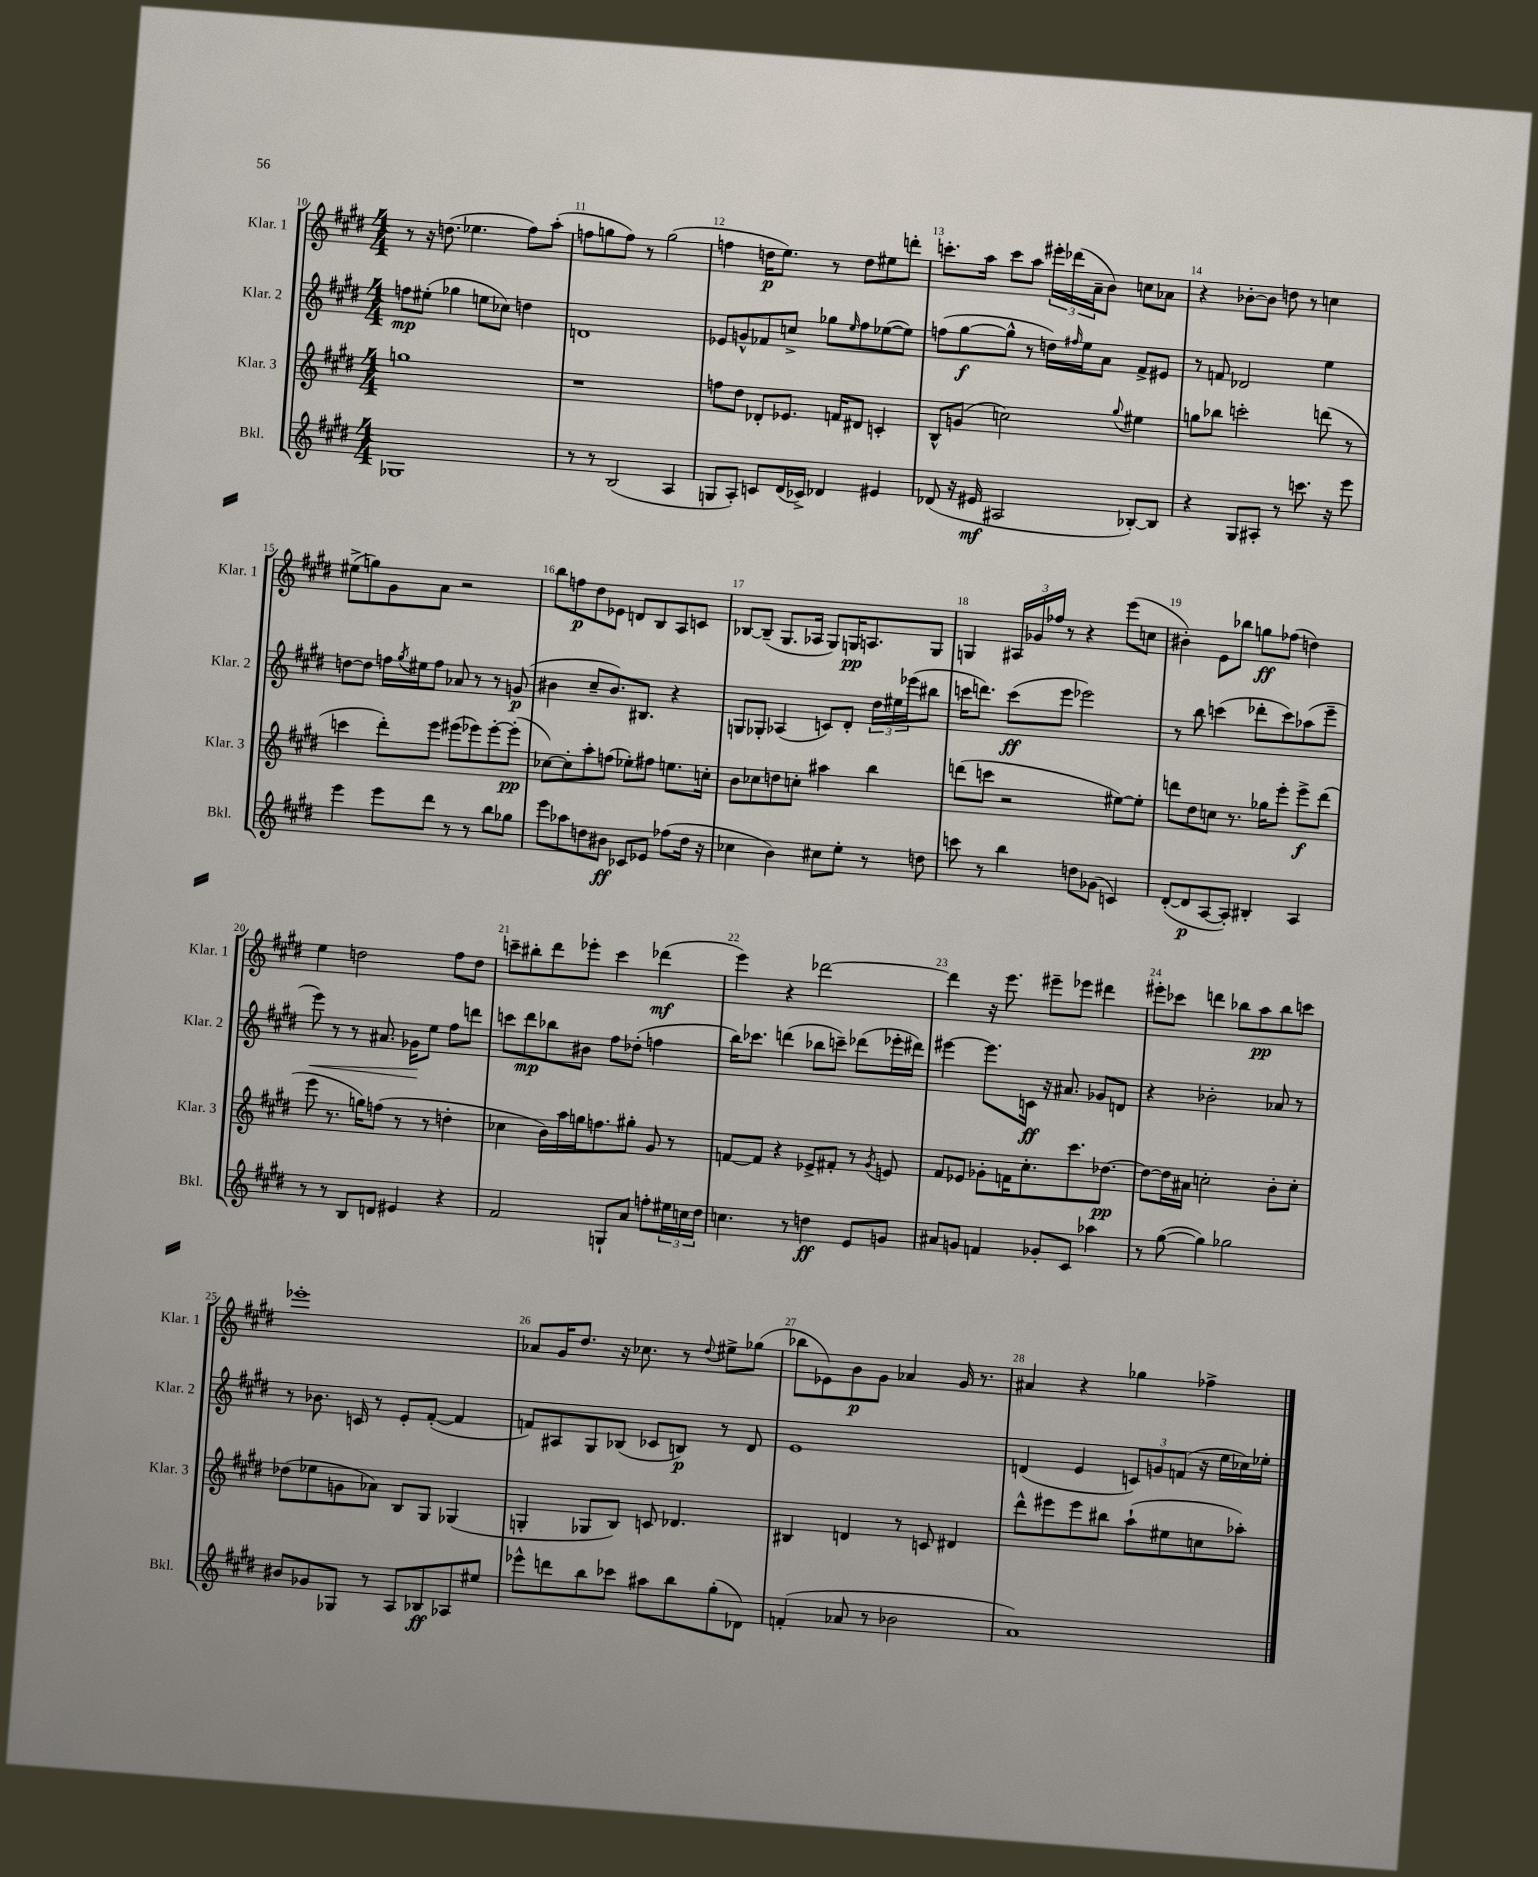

**kern	**kern	**kern	**kern
*staff4	*staff3	*staff2	*staff1
*clefG2	*clefG2	*clefG2	*clefG2
*k[f#c#g#d#]	*k[f#c#g#d#]	*k[f#c#g#d#]	*k[f#c#g#d#]
*M4/4	*M4/4	*M4/4	*M4/4
1G-	1gg	8ff\L	8r
.	.	(8ee#'\J	16r
.	.	.	(8.dd\
.	.	4gg-\	.
.	.	.	4.ee-\
.	.	8ee\L	.
.	.	8cc-\J)	.
.	.	4dd\	8ff#\L)
.	.	.	(8aa'\J
=	=	=	=
8r	1r	1d	8ff\L
8r	.	.	8gg\
(2B/	.	.	8ff\J)
.	.	.	8r
.	.	.	(2gg\
4A/	.	.	.
=	=	=	=
8G/L	8ff\L	8e-/L	4ff\
8A'/J)	8dd#\J	8g^^/	.
8c/L	8d-'/L	8f-/	16dd\LK
.	.	.	8.ee\J)
(16d#/L	8.e-/J	8cc^/J	.
16c-^/JJ)	.	.	.
4d-/	.	8gg-\L	8r
.	16f/LK	.	.
.	.	16qqee/	.
.	8d#/J	8ff#\	8dd\L
4e#/	4c'/	([8ee-\	8ee#\
.	.	8ee-\]J)	8ddd'\J
=	=	=	=
(8d-/	8B^^/L	(8ff\L	8.ccc'\L
16r	(8g/J	[8gg#\	.
16e#/	.	.	16aa\Jk
2A#/	2cc\)	8gg#^^\]J	8ccc\L
.	.	8r	8aa\J
.	.	16dd\LL)	24eee#'\LL
.	.	.	(24ddd-\
.	.	16qqff#/	.
.	.	16ee\J	.
.	.	.	24a~\J
.	.	8a\J	8b\J)
.	8qqgg#/	.	.
[8B-'/L)	4ee#\	8f#^/L	8cc\L
8B-/]J	.	8e#/J	8a-\J
=	=	=	=
4r	8gg\L	8r	4r
.	8bb-\J	8f/	.
8G#/L	2ccc'\	2d-/	[8b-'\L
8A#'/J	.	.	8b-\]J
8r	.	.	8dd\
8.ccc\	.	.	8r
.	(8ddd\	4ee\	4cc\
16r	.	.	.
8eee\	8r	.	.
=	=	=	=
4eee\	4ccc\	[8dd\L	(8ee#^\L
.	.	8dd\]J	8gg\)
8eee\L	8ddd#'\L)	16ff\LL	8g#\
.	.	8qgg#/	.
.	.	16ee#\J	.
8ddd#\J	8eee\J	8ff\J	8a\J
8r	(8eee#\L	8a-/	2r
8r	8eee-\)	8r	.
8bb\L	[8eee-'\	8r	.
8gg-\J	(8eee-'\]J	(8g/	.
=	=	=	=
8eee\L	[8cc-\L)	4b#\	8bb\L
8aa-\	8cc-'\]	.	8ff\
8dd\	8aa'\	8cc#~/L	8dd#\
8b#\J	(8ff\J	8.b#/)	8e-\J
8c-/L	8ee-'\L)	.	8d/L
.	.	8.B#/J	.
8e-/J	8ff#\J	.	8B/
(8ff-\L	8.ee\L	4r	8A/
16dd\Jk	.	.	8c/J
16r	16cc'\Jk	.	.
=	=	=	=
4cc-\	8b\L	8G/L	[8B-/L
.	8cc-\	8G-'/J	(8B-~/]J
4b\)	8dd\	(4A-/	8.G#/L
.	8cc'\J	.	.
.	.	.	16A-/Jk
8cc#\L	4aa#\	8c/L)	8G#/L)
8ee'\J	.	8d#'/J	16G/K
.	.	.	8.A/
8r	4bb\	24dd#\LL	.
.	.	24ee#\	.
.	.	(24eee-\J	.
8dd\	.	8bb#\J	8G/J
=	=	=	=
8ccc\	(8ddd\L	16ccc\LK	4G/
.	.	8.ddd\J)	.
8r	8ccc\J	.	.
4bb\	2r	(8ccc\L	24A#/LL
.	.	.	24g-/
.	.	.	24ff-/JJ
.	.	8eee\J	8r
8dd\L	.	2eee-\)	4r
(8g-\J	.	.	.
4c/)	[8ee#\L)	.	(8eee\L
.	8ee#'\]J	.	8cc\J
=	=	=	=
([8d#'/L	8ddd\L	8r	4b#'\)
8d#/]	8dd#\	8bb\	.
[8A/	8cc\J	(4ccc\	8e\L
8A'/]J)	8.r	.	8bb-\J
4B#'/	.	8ddd-'\L	8gg\L
.	16gg-\LK	.	.
.	8eee'\J	8ccc\)	(8ff-\J
4A/	8eee^\L	(8aa-\	4dd\)
.	(8ddd\J	8eee~\J	.
=	=	=	=
8r	8eee\	8eee\)	4ee\
8r	8.r	8r	.
8B/L	.	8r	2dd\
.	16gg\LK)	.	.
8d/J	(8ff\J	8.a#/	.
4e#/	8r	.	.
.	.	16g-\LK	.
.	8r	8ee\J	.
4r	4dd'\	8ff#\L	8ff#\L
.	.	8ddd\J	8dd\J
=	=	=	=
2f#/	4cc-\	8ccc\L	8ccc~\L
.	.	8ddd#\	8bb#'\
.	16b\LL)	8bb-\	8ddd#\
.	16aa\	.	.
.	16gg\J	8b#\J	8eee-'\J
.	8.ff\	.	.
8G`/L	.	8ff#\L	4ccc\
8a/J	8gg#'\J	(8dd-'\J	.
8ff'\L	8g#/	4ff\	(4ddd-\
24ee#\L	8r	.	.
24cc\	.	.	.
24dd#\JJ	.	.	.
=	=	=	=
4.cc\	[8f/L	16bb\LK)	4eee\)
.	.	8.ccc-\J	.
.	8f/]J	.	.
.	4r	(4ddd\	4r
8r	.	.	.
4dd\	8e-^/L	8bb-\L	[2ddd-\
.	8f#'/J	8ccc~\J)	.
8e/L	8r	(8ddd-\L	.
.	8qg#/	.	.
8g/J	8e/	16eee-'\L	.
.	.	16ddd#\JJ)	.
=	=	=	=
8a#/L	8f#/L	[4eee#\	4ddd-\]
8g/J	8e-/J	.	.
4f/	8g-'\L	8.eee#\]L	16r
.	.	.	8.eee\
.	16f\K	.	.
.	8.cc#'\	16c\Jk	.
8g-'/L	.	16r	8eee#~\L
.	.	8.a#/	.
8c#/J	8.ccc#\	.	8eee-\J
4aa-\	.	8g-/L	4ddd#\
.	[8.dd-\J	.	.
.	.	8d/J	.
=	=	=	=
8r	8dd-\_L	4r	8eee#'\L
([8gg#\	16dd-\]L	.	8ccc-\J
.	16a#\JJ	.	.
4gg#\])	2cc'\	2b-'\	4ddd\
2gg-\	.	.	8bb-\L
.	.	.	8aa\
.	8b'\L	8a-/	8bb-\
.	8cc'\J	8r	8ccc\J
=	=	=	=
8b#/L	(8dd-\L	8r	1eee-'
8g-/	8ee-\	8.b-\	.
8G-/J	8g\	.	.
.	.	16c/	.
8r	8a-\J)	8r	.
8A/L	8B/L	8e'/L	.
8B-/	8G#/J	([8f#'/J	.
8A-/	(4G-/	4f#/]	.
8ee#/J	.	.	.
=	=	=	=
8eee-^^\L	4G'/	8f/L)	8a-/L
8ddd\	.	8A#/	16g#/K
.	.	.	8.dd#/J
8bb\	8G-/L	8G#/	.
8ccc-\J	8B/J)	(8B-/J	16r
.	.	.	8.cc-\
8aa#\L	8c/	8c-/L	.
8bb\	4.d-/	8B/J)	8r
.	.	.	8qqdd#/
(8gg#'\	.	8r	8ee#^\L
8d-\J)	.	8d#/	(8gg-\J
=	=	=	=
(4f'/	4B#/	1e	8bb-\L
.	.	.	8e-\)
8a-/	4d/	.	8b\
8r	.	.	8g#\J
2b-\	8r	.	4a-/
.	8c/	.	.
.	4d#/	.	16g#/
.	.	.	8.r
=	=	=	=
1a)	8ddd#^^\L	(4d/	4a#/
.	8eee#\	.	.
.	8eee#\	4e/	4r
.	8bb#\J	.	.
.	(8aa`\L	12c/L)	4gg-\
.	.	12g/	.
.	8ee#\	.	.
.	.	(12f/J	.
.	8cc\	16r	4ff-^\
.	.	16ee\LL	.
.	8aa-'\J)	16cc-\)	.
.	.	16ee-'\JJ	.
==	==	==	==
*-	*-	*-	*-
